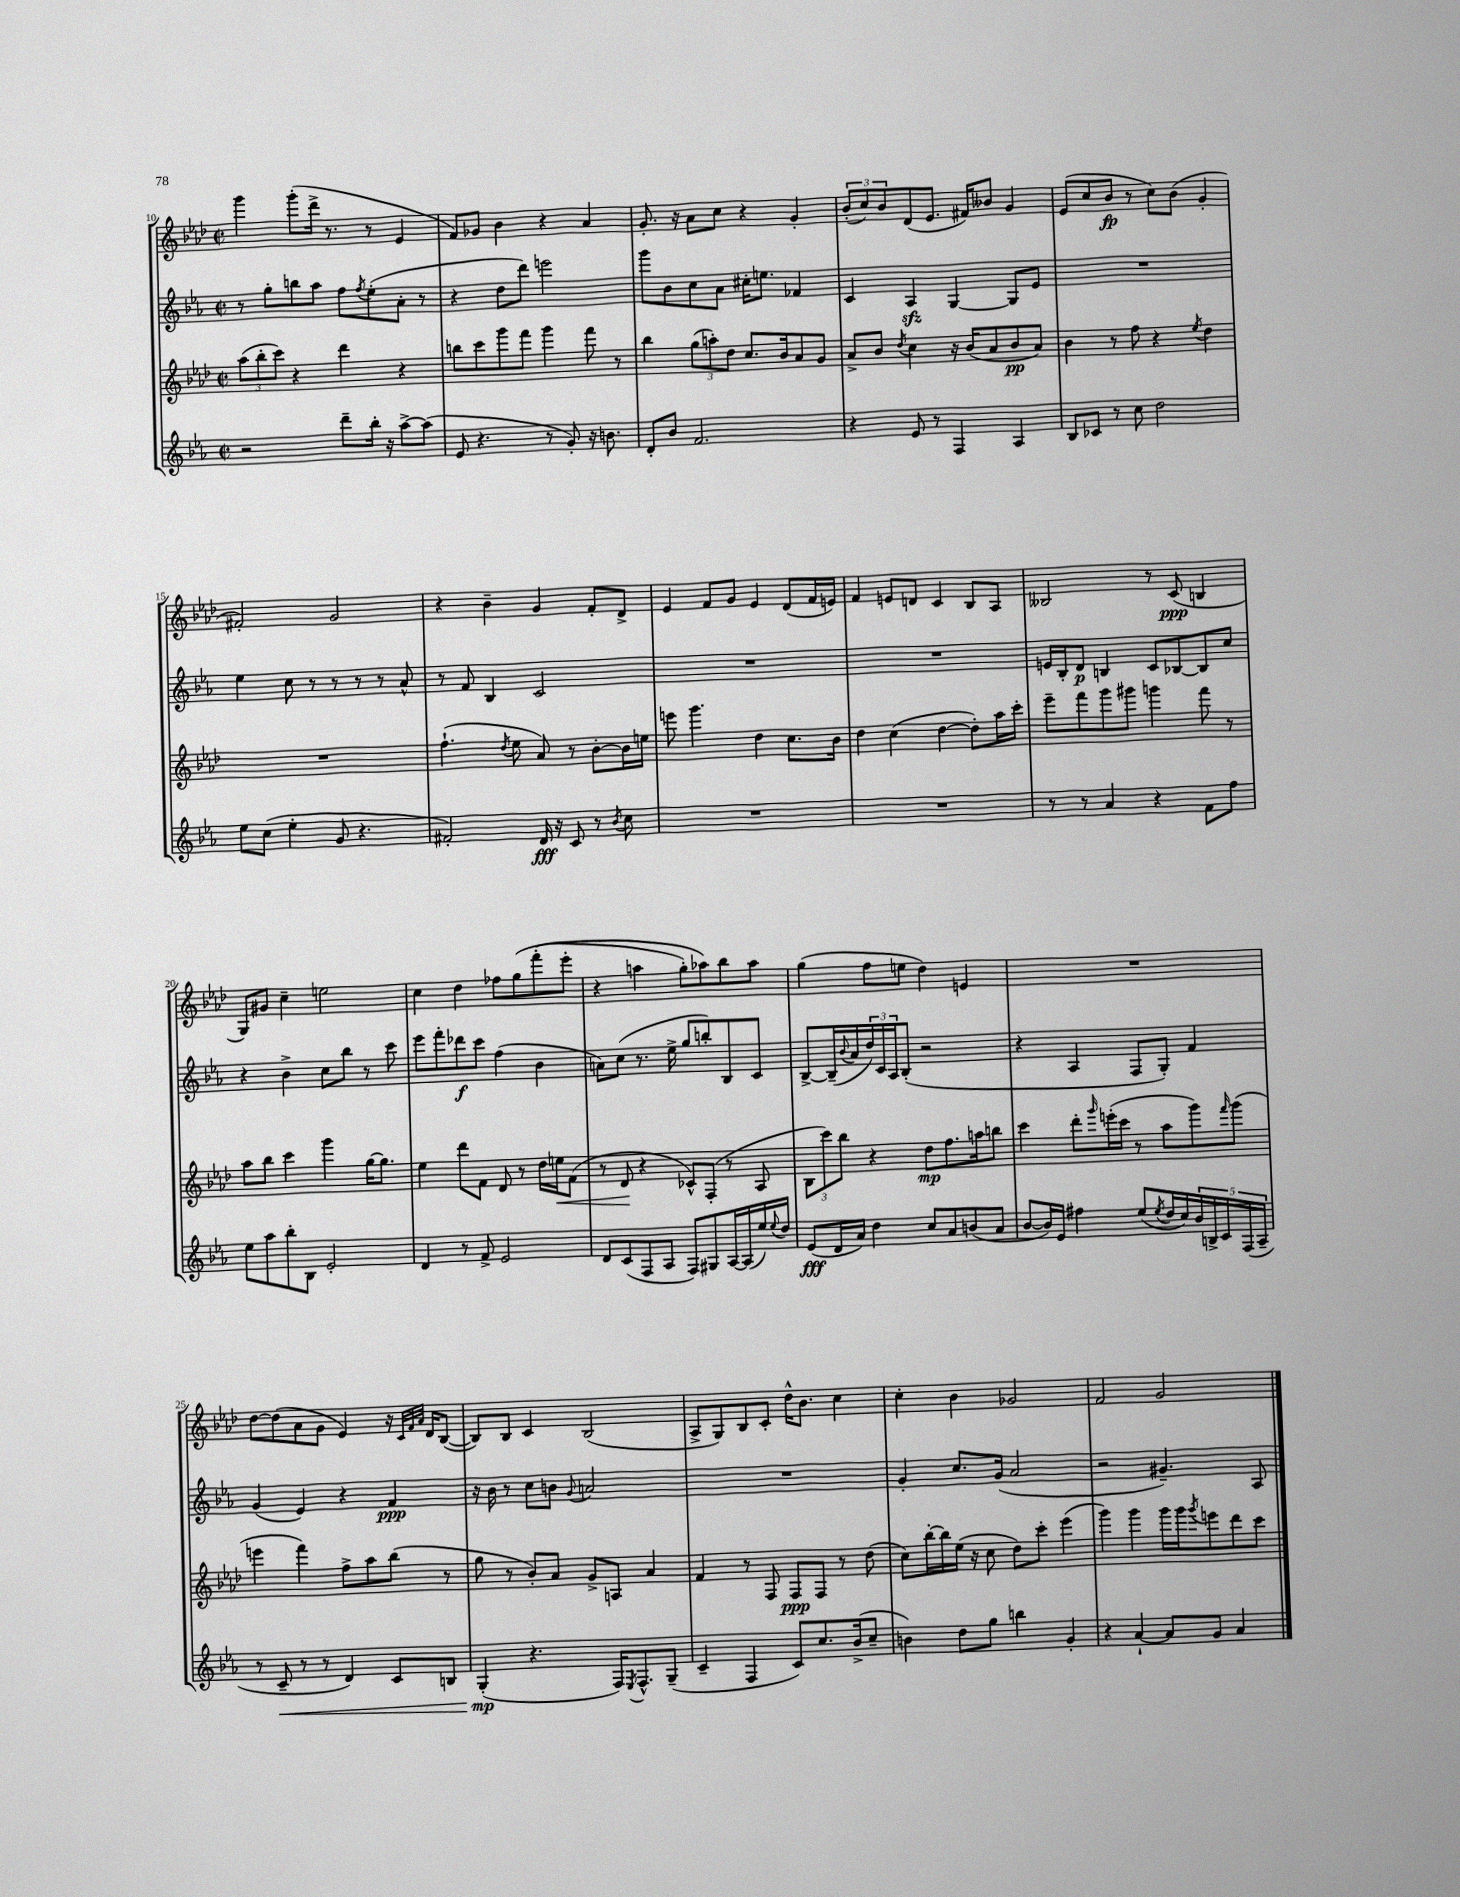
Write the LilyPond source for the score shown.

<<
\new StaffGroup <<
\new Staff = "s0" {
    \clef treble \key aes \major \defaultTimeSignature \time 2/2
    g'''4 g'''8-.( des'''16-> r8. r8 ees'4 |
    f'8) ges'8 bes'4 r4 aes'4 |
    g'8.-. r16 aes'8 c''8 r4 g'4-. |
    \tuplet 3/2 { bes'8-.( c''8) bes'8 } des'8( ees'8. fis'16) beses'8 g'4 |
    ees'8( c''8 bes'8\fp r8 c''8) bes'8( g'4-. |
    fis'2-.) g'2 |
    r4 bes'4-- g'4 f'8-. des'8-> |
    ees'4 f'8 g'8 ees'4 des'8( f'16 e'16) |
    f'4 e'8 d'8 c'4 bes8 aes8 |
    beses2 r8 c'8\ppp( b4 |
    g8) gis'8 c''4-- e''2 |
    c''4 des''4 fes''8 g''8\( f'''8-.( ees'''8-. |
    r4 a''4 g''8-.) aes''8\) bes''8 aes''8 |
    g''4( f''8 e''8 des''4) e'4 |
    R1 |
    des''8~ des''8( aes'8 g'8 ees'4) r16 \grace { c'32 f'32 aes'32 } des'16 bes8~( |
    bes8) bes8 c'4 bes2( |
    aes8-> g8) bes8 c'8-. des''16-^ bes'8. c''4 |
    c''4-. bes'4 ges'2 |
    f'2 g'2 \bar "|." |
}
\new Staff = "s1" {
    \clef treble \key ees \major \defaultTimeSignature \time 2/2
    r8 g''8-. b''8 aes''8 f''8 \acciaccatura { f''8 } ees''8-.( aes'8-. r8 |
    r4 d''8 d'''8) e'''2 |
    g'''8 bes'8 c''8 aes'8 cis''16-. e''8. fes'4 |
    c'4 aes4\sfz g4~ g8 ees'8 |
    R1 |
    ees''4 c''8 r8 r8 r8 r8 aes'8-^ |
    r8 f'8 bes4 c'2 |
    R1 |
    R1 |
    e'16 bes16-. d'8\p b4 c'8 bes8~ bes8 c''8 |
    r4 bes'4-> c''8 bes''8 r8 c'''8 |
    ees'''8 f'''8-. des'''8\f c'''8 f''4( bes'4 |
    a'8) c''8( r8. ees''16-> g''8 b''8-.) bes8 c'8 |
    bes8~-> bes16--( \appoggiatura { bes'8 } aes'16 \tuplet 3/2 { d''16) c'16 aes16 } bes8-.( r2 |
    r4 aes4 f8 g8-.) f'4 |
    g'4( ees'4) r4 f'4\ppp |
    r16 bes'16 r8 c''8 b'8 \appoggiatura { g'8 } a'2 |
    R1 |
    g'4-. c''8. g'16( aes'2 |
    r2 gis'4.--) aes8 \bar "|." |
}
\new Staff = "s2" {
    \clef treble \key aes \major \defaultTimeSignature \time 2/2
    \tuplet 3/2 { aes''8( bes''8-. c'''8) } r4 des'''4 r4 |
    b''8 c'''8 g'''8 f'''8 g'''4 f'''8 r8 |
    bes''4 \tuplet 3/2 { g''8( a''8-.) des''8 } c''8. bes'16 aes'8 g'8 |
    aes'8-> bes'8 \acciaccatura { des''8 } c''4 r16 bes'16( aes'8 bes'8\pp aes'8) |
    bes'4 r8 f''8 r4 \acciaccatura { ees''8 } des''4 |
    R1 |
    f''4.-!( \acciaccatura { des''8 } ees''8 aes'8) r8 bes'8~-. bes'16 e''16 |
    e'''8 g'''4. des''4 c''8. bes'16 |
    des''4 c''4( des''4~ des''8-.) aes''16 c'''16-. |
    ees'''8-- f'''8 g'''8 gis'''8 g'''4 f'''8 r8 |
    aes''8 bes''8 c'''4 g'''4 g''16~ g''8. |
    ees''4 des'''8 f'8 des'8 r8 des''16 e''16\< f'8( |
    r8 des'8\! r4 ces'8-^) f8-.( r8 aes8 |
    \tuplet 3/2 { bes8 c'''8) bes''8 } r4 des''8\mp f''8. a''16 b''8 |
    c'''4 des'''8-. \grace { g'''16 } e'''16-.( c'''16 r8 aes''8 g'''8) \grace { f'''16 } g'''8( |
    e'''4 f'''4) f''8-> aes''8 bes''8( r8 |
    g''8 r8 bes'8-.) aes'8 g'8-> a8 aes'4 |
    f'4 r8 f8 f8\ppp f8 r8 des''8( |
    c''8) bes''16~-. bes''16 ees''16( r16 c''8 des''8) c'''8-. ees'''4( |
    g'''4) g'''4 g'''16 g'''16 \acciaccatura { g'''8 } e'''8 des'''8 c'''8 \bar "|." |
}
\new Staff = "s3" {
    \clef treble \key ees \major \defaultTimeSignature \time 2/2
    r2 d'''8-- bes''16-. r16 aes''8~-> aes''8( |
    ees'8 r4. r8 g'8-.) r16 b'8. |
    d'8-. bes'8 f'2. |
    r4 ees'8 r8 f4 aes4 |
    bes8 ces'8 r8 c''8 d''2 |
    ees''8 c''8( ees''4-. g'8 r4. |
    fis'2-.) d'16\fff r16 c'8 r8 \acciaccatura { bes'8 } c''8 |
    R1 |
    R1 |
    r8 r8 aes'4 r4 f'8 f''8 |
    ees''8 aes''8 bes''8-. bes8 ees'2-. |
    d'4 r8 f'8-> ees'2 |
    d'8 c'8( f8 aes8 f8) gis8 aes16~ aes16( ees''16) \appoggiatura { ees''8 } d''16 |
    ees'8\fff( d'16 aes'16) d''4 c''8 aes'8 b'8( aes'8 |
    bes'8~ bes'16) ees'16 fis''4 ees''8( \acciaccatura { ees''8 } d''16 c''16) \tuplet 5/4 { bes'16 b16-> c'16 f16( aes16-- } |
    r8 c'8--\< r8 r8 d'4) c'8 b8 |
    g4-.\mp\!( r4. f16) \acciaccatura { ees8 } f8.-^ g8--( |
    c'4-- f4 c'8) c''8. bes'16->( c''8-- |
    b'4) d''8 g''8 b''4 g'4-. |
    r4 aes'4~-! aes'8 g'8 aes'4 \bar "|." |
}
>>
>>
\layout { \context { \Score currentBarNumber = #10 } }
